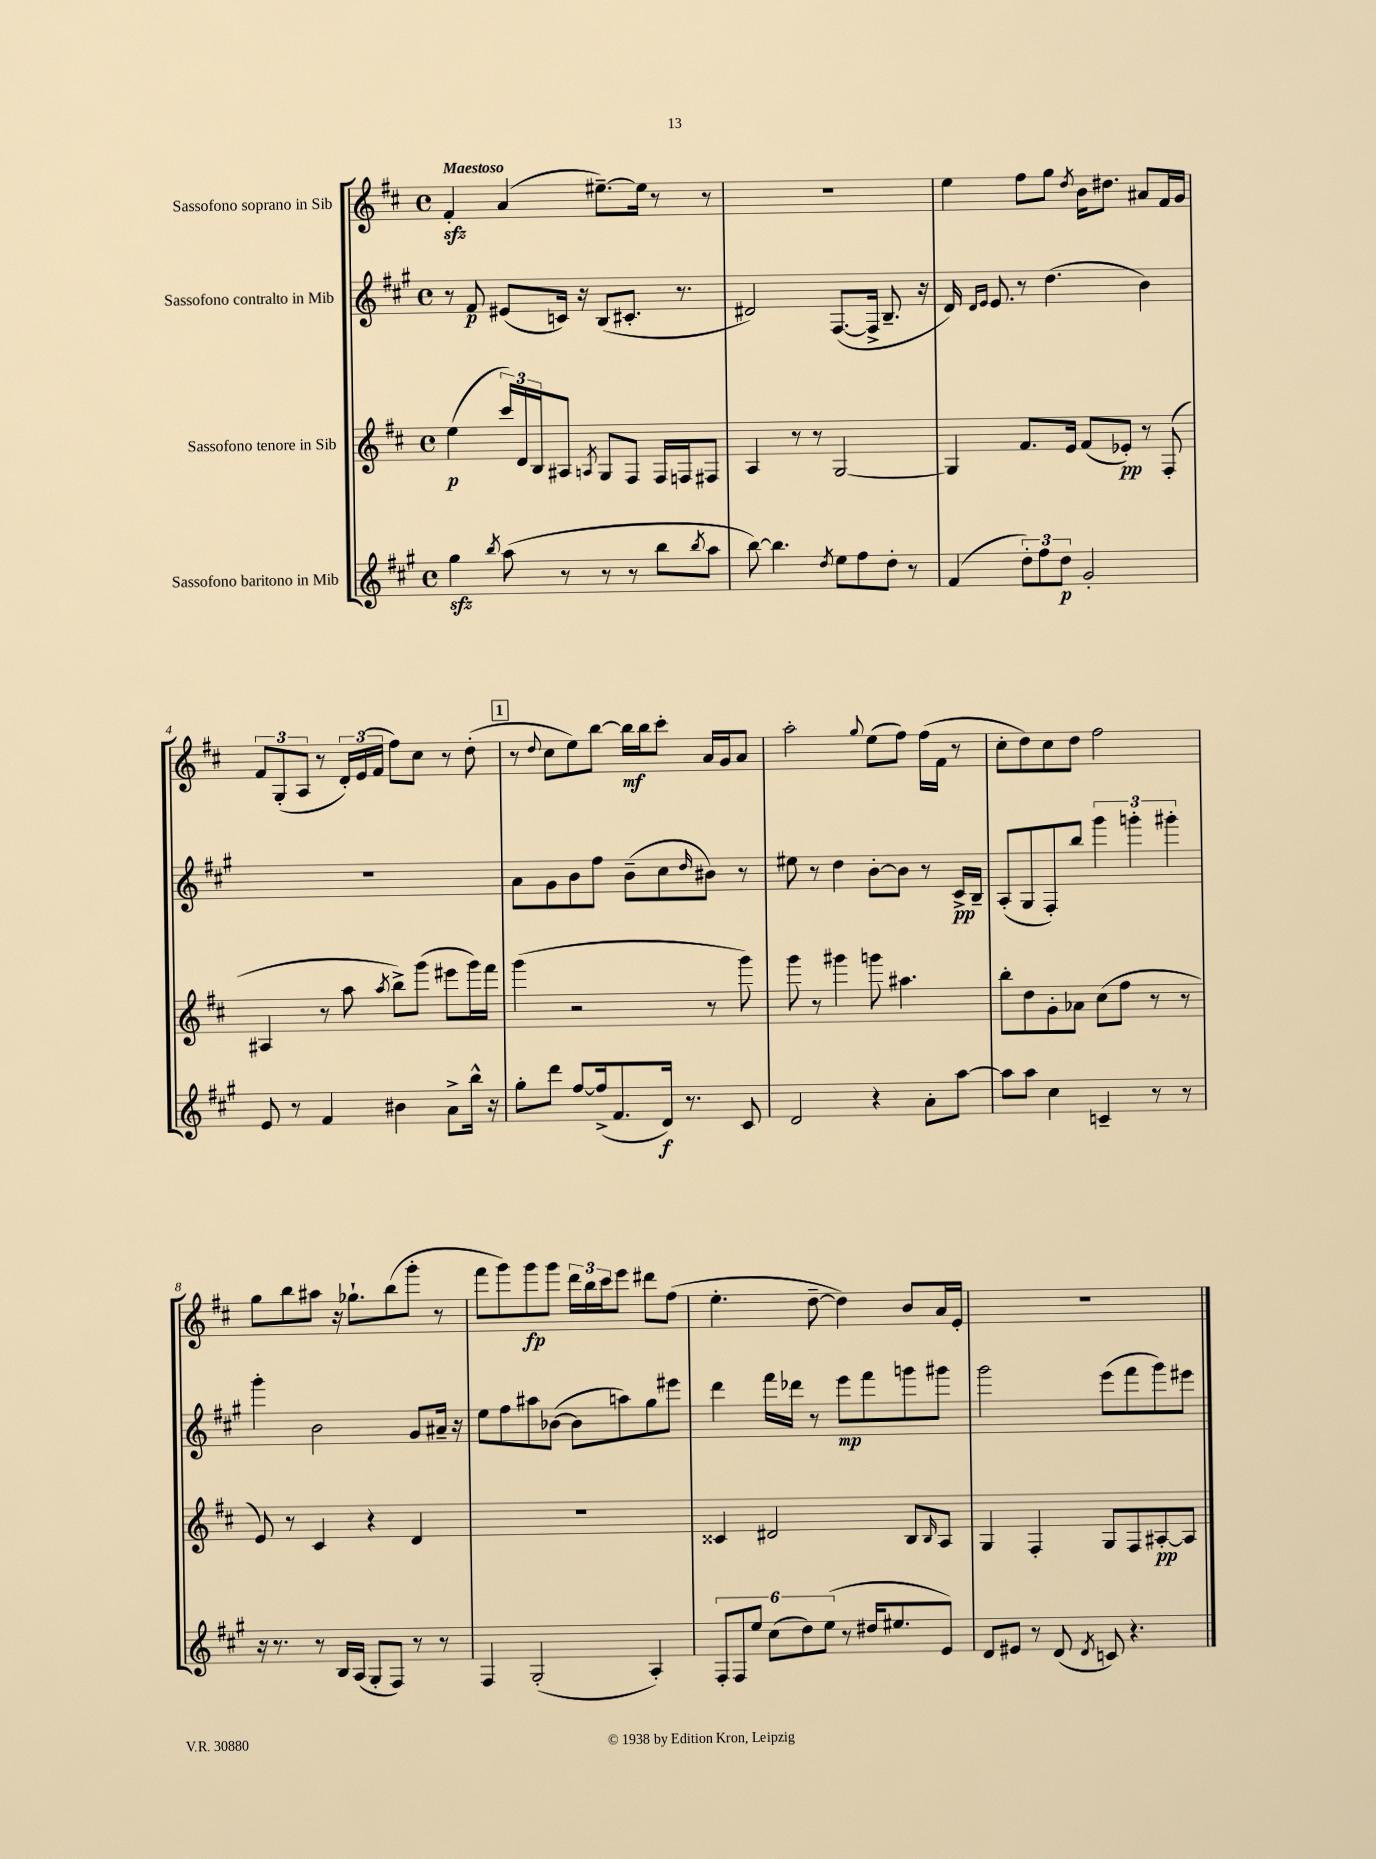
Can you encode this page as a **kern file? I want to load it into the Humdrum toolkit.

**kern	**dynam	**kern	**dynam	**kern	**dynam	**kern	**dynam
*part4	*part4	*part3	*part3	*part2	*part2	*part1	*part1
*staff4	*staff4	*staff3	*staff3	*staff2	*staff2	*staff1	*staff1
*I"Sassofono baritono in Mib	*	*I"Sassofono tenore in Sib	*	*I"Sassofono contralto in Mib	*	*I"Sassofono soprano in Sib	*
*clefG2	*	*clefG2	*	*clefG2	*	*clefG2	*
*k[f#c#g#]	*	*k[f#c#]	*	*k[f#c#g#]	*	*k[f#c#]	*
*M4/4	*	*M4/4	*	*M4/4	*	*M4/4	*
*met(c)	*	*met(c)	*	*met(c)	*	*met(c)	*
=1	=1	=1	=1	=1	=1	=1	=1
!	!	!	!	!	!	!LO:TX:a:B:t=Maestoso	!
4gg#zz\	.	(4ee\	p	8r	.	4f#zz'/	.
.	.	.	.	8f#/	p	.	.
8qbb/	.	.	.	.	.	.	.
(8aa\	.	24ccc#/LL)	.	(8e#X/L	.	(4a/	.
.	.	24d/	.	.	.	.	.
.	.	24B/J	.	.	.	.	.
8r	.	8A#X/J	.	16cn/Jk)	.	.	.
.	.	.	.	16r	.	.	.
.	.	8qAn/	.	.	.	.	.
8r	.	8G/L	.	(8B/L	.	[8.ee#X~\L)	.
8r	.	8F#/J	.	8.c#X'/J	.	.	.
.	.	.	.	.	.	16ee#\Jk]	.
8bb\L	.	16F#/LL	.	.	.	8r	.
.	.	16Fn/J	.	8.r	.	.	.
8qbb/	.	.	.	.	.	.	.
8aa\J	.	8F#X/J	.	.	.	8r	.
=2	=2	=2	=2	=2	=2	=2	=2
[8bb\)	.	4A/	.	2d#X/)	.	1r	.
4.bb\]	.	.	.	.	.	.	.
.	.	8r	.	.	.	.	.
.	.	8r	.	.	.	.	.
8qdd/	.	.	.	.	.	.	.
8ee\L	.	[2G/	.	([8.F#/L	.	.	.
8ff#\	.	.	.	.	.	.	.
.	.	.	.	16F#^/Jk]	.	.	.
8dd'\J	.	.	.	8.B~/	.	.	.
8r	.	.	.	.	.	.	.
.	.	.	.	16r	.	.	.
=3	=3	=3	=3	=3	=3	=3	=3
(4f#/	.	4G/]	.	16d/)	.	4ee\	.
.	.	.	.	16qqd/LL	.	.	.
.	.	.	.	16qqe/JJ	.	.	.
.	.	.	.	8.e/	.	.	.
12dd'\L)	.	8.f#/L	.	8r	.	8ff#\L	.
12ff#\	.	.	.	.	.	.	.
.	.	.	.	(4.dd\	.	8gg\J	.
12dd\J	p	.	.	.	.	.	.
.	.	16e/Jk	.	.	.	.	.
.	.	.	.	.	.	8qdd/	.
2g#'/	.	(8f#/L	.	.	.	16b\KL	.
.	.	.	.	.	.	8.dd#X\J	.
.	.	8e-X'/J)	pp	.	.	.	.
.	.	8r	.	4b\)	.	8a#X/L	.
.	.	(8F#'/	.	.	.	16f#/L	.
.	.	.	.	.	.	16g/JJ	.
!!LO:LB:g=z
=4	=4	=4	=4	=4	=4	=4	=4
8e/	.	4A#X/	.	1r	.	12f#/L	.
.	.	.	.	.	.	(12G'/	.
8r	.	.	.	.	.	.	.
.	.	.	.	.	.	12A/J	.
4f#/	.	8r	.	.	.	8r	.
.	.	8aa\	.	.	.	24d'/LL)	.
.	.	.	.	.	.	(24e/	.
.	.	.	.	.	.	24f#/JJ	.
.	.	8qaa/	.	.	.	.	.
4b#X\	.	8bb^\L)	.	.	.	8ff#\L)	.
.	.	(8ggg\J	.	.	.	8cc#\J	.
8a^\L	.	8eee#X\L	.	.	.	8r	.
16bb^^\Jk	.	16ggg\L)	.	.	.	(8dd'\	.
16r	.	16fff#\JJ	.	.	.	.	.
!!LO:REH:place=s1:t=1
=5	=5	=5	=5	=5	=5	=5	=5
8gg#'\L	.	(4ggg\	.	8a\L	.	8r	.
.	.	.	.	.	.	8qqdd/	.
8ddd\J	.	.	.	8g#\	.	8cc#\L	.
[8ff#/L	.	2r	.	8b\	.	8ee\)	.
(16ff#^/k]	.	.	.	8ff#\J	.	[8bb\J	.
8.f#/	.	.	.	.	.	.	.
.	.	.	.	(8b~\L	.	16bb\LL]	mf
.	.	.	.	.	.	16bb\J	.
16d/Jk)	f	.	.	8cc#\	.	8ccc#'\J	.
8.r	.	.	.	.	.	.	.
.	.	.	.	16qqdd/	.	.	.
.	.	8r	.	8b#X\J)	.	16a/LL	.
.	.	.	.	.	.	16g/J	.
8c#/	.	8ggg\)	.	8r	.	8a/J	.
=6	=6	=6	=6	=6	=6	=6	=6
2d/	.	8ggg\	.	8ee#X\	.	2aa'\	.
.	.	8r	.	8r	.	.	.
.	.	4ggg#X\	.	4dd\	.	.	.
.	.	.	.	.	.	8qqgg/	.
4r	.	8gggn\	.	[8b'\L	.	(8ee\L	.
.	.	4.aa#X\	.	8b\J]	.	8ff#\J)	.
8a'\L	.	.	.	8r	.	(16ff#\LL	.
.	.	.	.	.	.	16f#\JJ	.
[8aa\J	.	.	.	16c#^/LL	pp	8r	.
.	.	.	.	16B~/JJ	.	.	.
=7	=7	=7	=7	=7	=7	=7	=7
8aa\L]	.	8bb'\L	.	(8A'/L	.	8cc#'\L	.
8aa\J	.	8dd\	.	8G#/	.	8dd\)	.
4cc#\	.	8g'\	.	8F#'/)	.	8cc#\	.
.	.	8a-X\J	.	8bb/J	.	8dd\J	.
4cn~/	.	(8cc#\L	.	6ggg#\	.	2ff#\	.
.	.	8ff#\J	.	.	.	.	.
.	.	.	.	6gggn'\	.	.	.
8r	.	8r	.	.	.	.	.
.	.	.	.	6ggg#X'\	.	.	.
8r	.	8r	.	.	.	.	.
!!LO:LB:g=z
=8	=8	=8	=8	=8	=8	=8	=8
16r	.	8e/)	.	4ggg#'\	.	8gg\L	.
8.r	.	.	.	.	.	.	.
.	.	8r	.	.	.	8bb\	.
8r	.	4c#/	.	2b\	.	8aa#X\J	.
16B/LL	.	.	.	.	.	16r	.
(16A/JJ	.	.	.	.	.	8.gg-X`\L	.
8G#'/L	.	4r	.	.	.	.	.
8F#/J)	.	.	.	.	.	(8bb\	.
8r	.	4d/	.	8g#/L	.	8ggg'\J	.
8r	.	.	.	16a#X~/Jk	.	8r	.
.	.	.	.	16r	.	.	.
=9	=9	=9	=9	=9	=9	=9	=9
4F#/	.	1r	.	8ee\L	.	8fff#\L	.
.	.	.	.	8ff#\	.	8ggg\)	.
(2G#'/	.	.	.	8aa#X\	.	8ggg\	fp
.	.	.	.	([8b-X\J	.	8ggg\J	.
.	.	.	.	8b-\L]	.	24ddd\LL	.
.	.	.	.	.	.	24bb\	.
.	.	.	.	.	.	24ccc#\J	.
.	.	.	.	8aan\)	.	8eee\J	.
4A'/)	.	.	.	8gg#\	.	8ddd#X\L	.
.	.	.	.	8eee#X\J	.	(8ff#\J	.
=10	=10	=10	=10	=10	=10	=10	=10
12F#'/L	.	4c##X/	.	4ddd\	.	4.ee'\	.
12F#/	.	.	.	.	.	.	.
12ee/J	.	.	.	.	.	.	.
(12cc#\L	.	2d#X/	.	16fff#\LL	.	.	.
.	.	.	.	16ddd-X\JJ	.	.	.
12dd\)	.	.	.	.	.	.	.
.	.	.	.	8r	.	[8dd~\	.
(12ee\J	.	.	.	.	.	.	.
8r	.	.	.	8eee\L	mp	4dd\])	.
16dd#X/KL	.	.	.	8fff#\	.	.	.
8.ee#X/	.	.	.	.	.	.	.
.	.	8B/L	.	8gggn\	.	8b/L	.
.	.	16qqB/	.	.	.	.	.
8e/J)	.	8A/J	.	8ggg#X\J	.	16a/L	.
.	.	.	.	.	.	16e'/JJ	.
=11	=11	=11	=11	=11	=11	=11	=11
8d/L	.	4G/	.	2ggg#\	.	1r	.
8e#X/J	.	.	.	.	.	.	.
8r	.	4F#'/	.	.	.	.	.
(8d/	.	.	.	.	.	.	.
8qd/	.	.	.	.	.	.	.
8cn/)	.	8G/L	.	(8eee\L	.	.	.
4.r	.	8F#/	.	8fff#\	.	.	.
.	.	[8A#X'/	pp	8ggg#\)	.	.	.
.	.	8A#/J]	.	8eee#X\J	.	.	.
==	==	==	==	==	==	==	==
*-	*-	*-	*-	*-	*-	*-	*-
